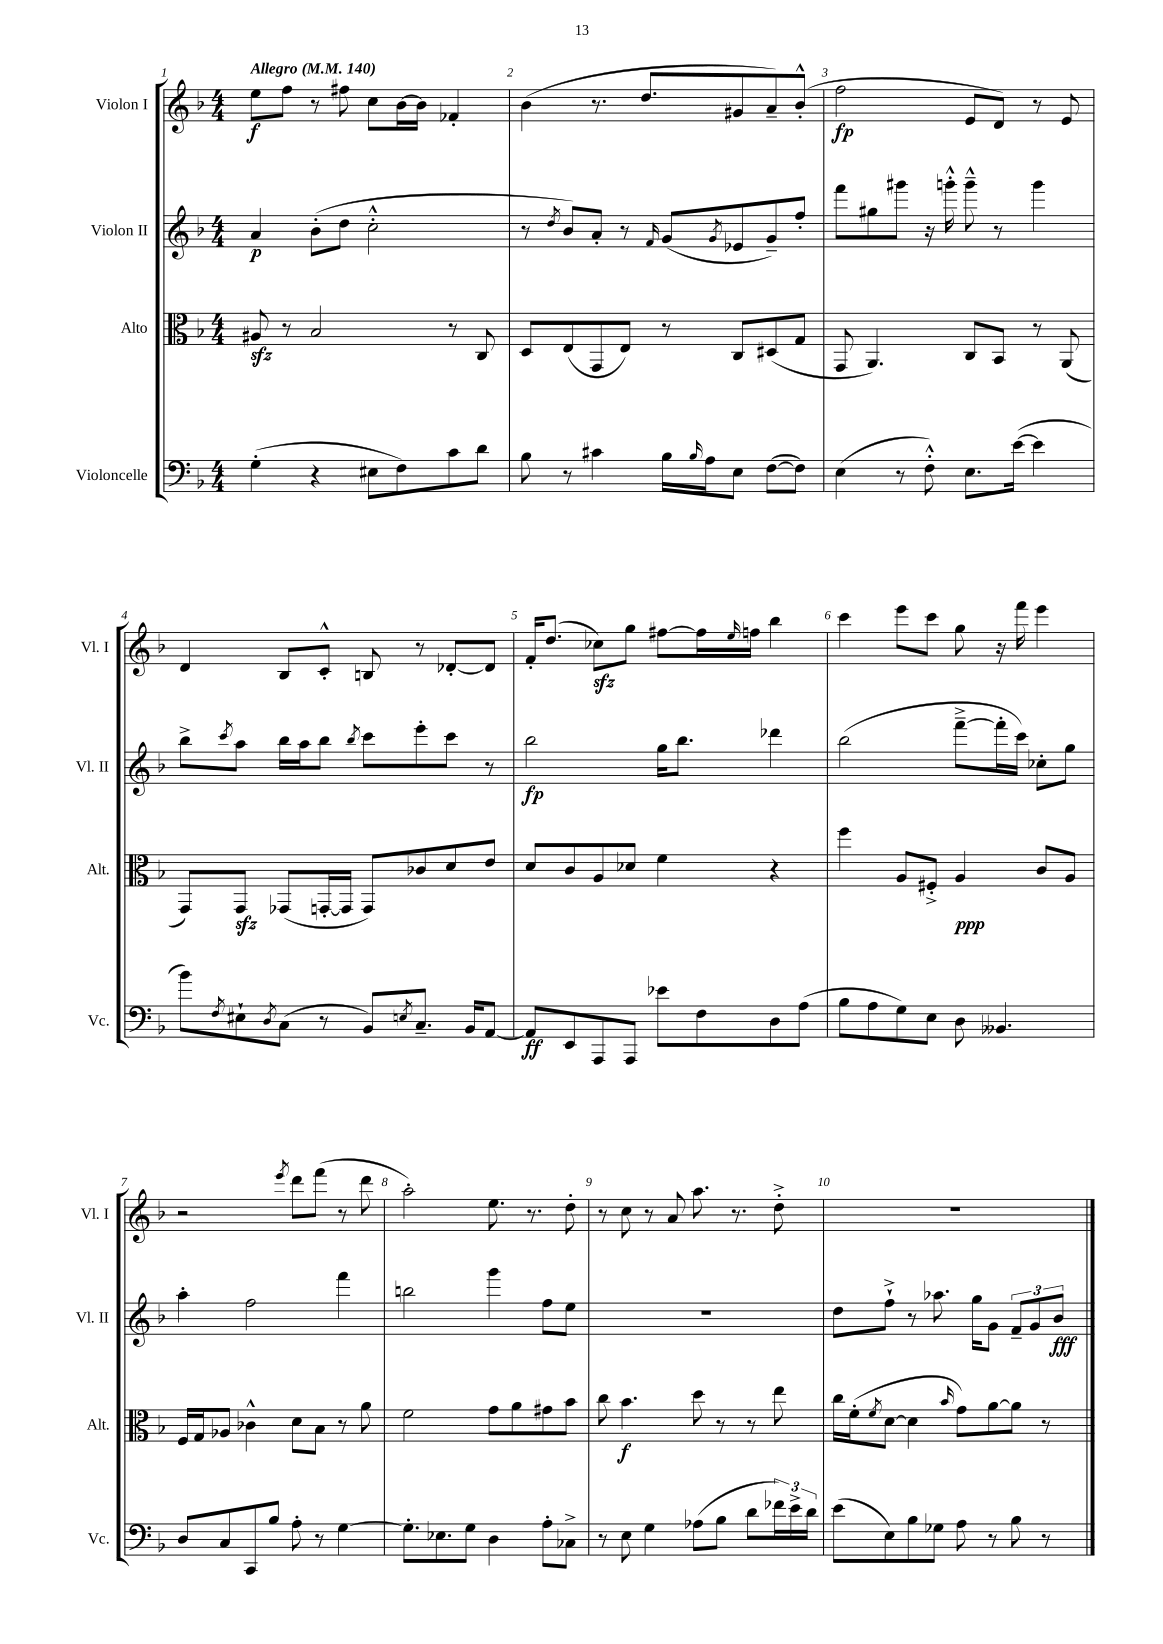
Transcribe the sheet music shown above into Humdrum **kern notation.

**kern	**dynam	**kern	**dynam	**kern	**dynam	**kern	**dynam
*part4	*part4	*part3	*part3	*part2	*part2	*part1	*part1
*staff4	*staff4	*staff3	*staff3	*staff2	*staff2	*staff1	*staff1
*I"Violoncelle	*	*I"Alto	*	*I"Violon II	*	*I"Violon I	*
*I'Vc.	*	*I'Alt.	*	*I'Vl. II	*	*I'Vl. I	*
*clefF4	*	*clefC3	*	*clefG2	*	*clefG2	*
*k[b-]	*	*k[b-]	*	*k[b-]	*	*k[b-]	*
*M4/4	*	*M4/4	*	*M4/4	*	*M4/4	*
*MM140	*	*MM140	*	*MM140	*	*MM140	*
=1	=1	=1	=1	=1	=1	=1	=1
!	!	!	!	!	!	!LO:TX:a:B:t=Allegro	!
(4G'\	.	8A#Xzz/	.	4a/	p	8ee\L	f
.	.	8r	.	.	.	8ff\J	.
4r	.	2B-/	.	(8b-'\L	.	8r	.
.	.	.	.	8dd\J	.	8ff#X\	.
8E#X\L	.	.	.	2cc'^^\	.	8cc\L	.
8F\)	.	.	.	.	.	[16b-\L	.
.	.	.	.	.	.	16b-\JJ]	.
8c\	.	8r	.	.	.	4f-X'/	.
8d\J	.	8C/	.	.	.	.	.
=2	=2	=2	=2	=2	=2	=2	=2
8B-\	.	8D/L	.	8r	.	(4b-\	.
.	.	.	.	8qdd/	.	.	.
8r	.	(8E/	.	8b-/L)	.	.	.
4c#X\	.	8GG/	.	8a'/J	.	8.r	.
.	.	8E/J)	.	8r	.	.	.
.	.	.	.	.	.	8.dd/L	.
.	.	.	.	16qqf/	.	.	.
16B-\LL	.	8r	.	(8g/L	.	.	.
16qqB-/	.	.	.	.	.	.	.
16A\J	.	.	.	.	.	.	.
.	.	.	.	8qg/	.	.	.
8E\J	.	8C/L	.	8e-X/	.	8g#X/	.
([8F\L	.	(8D#X/	.	8g~/)	.	8a~/)	.
8F\J])	.	8G/J	.	8ff'/J	.	(8b-'^^/J	.
=3	=3	=3	=3	=3	=3	=3	=3
(4E\	.	8GG/	.	8fff\L	.	2ff\	fp
.	.	4.AA/)	.	8gg#X\	.	.	.
8r	.	.	.	8ggg#X\J	.	.	.
8F'^^\)	.	.	.	16r	.	.	.
.	.	.	.	16gggn'^^\	.	.	.
8.E\L	.	8C/L	.	8ggg~^^\	.	8e/L	.
.	.	8BB-/J	.	8r	.	8d/J)	.
([16e\Jk	.	.	.	.	.	.	.
4e\]	.	8r	.	4ggg\	.	8r	.
.	.	(8AA/	.	.	.	8e/	.
!!LO:LB:g=z
=4	=4	=4	=4	=4	=4	=4	=4
8b-\L)	.	8GG/L)	.	8bb-^\L	.	4d/	.
8qF/	.	.	.	8qccc/	.	.	.
8E#X`\	.	8GGzz/J	.	8aa\J	.	.	.
8qD/	.	.	.	.	.	.	.
(8C\J	.	(8GG-X/L	.	16bb-\LL	.	8B-/L	.
.	.	.	.	16aa\J	.	.	.
8r	.	[16GGn'/L	.	8bb-\J	.	8c'^^/J	.
.	.	16GG/JJ]	.	.	.	.	.
.	.	.	.	8qbb-/	.	.	.
8BB-/L)	.	8GG/L)	.	8ccc\L	.	8Bn/	.
8qEn/	.	.	.	.	.	.	.
8.C~/J	.	8c-X/	.	8eee'\	.	8r	.
.	.	8d/	.	8ccc\J	.	[8d-X'/L	.
16BB-/KL	.	.	.	.	.	.	.
[8AA/J	.	8e/J	.	8r	.	8d-/J]	.
=5	=5	=5	=5	=5	=5	=5	=5
8AA/L]	ff	8d/L	.	2bb-\	fp	16f'/KL	.
.	.	.	.	.	.	(8.dd/J	.
8EE/	.	8c/	.	.	.	.	.
8AAA/	.	8A/	.	.	.	8cc-Xzz\L)	.
8AAA/J	.	8d-X/J	.	.	.	8gg\J	.
8e-X\L	.	4f\	.	16gg\KL	.	[8ff#X\L	.
.	.	.	.	8.bb-\J	.	.	.
8F\	.	.	.	.	.	16ff#\L]	.
.	.	.	.	.	.	16qqee/	.
.	.	.	.	.	.	16ffn\JJ	.
8D\	.	4r	.	4ddd-X\	.	4bb-\	.
(8A\J	.	.	.	.	.	.	.
=6	=6	=6	=6	=6	=6	=6	=6
8B-\L	.	4ff\	.	(2bb-\	.	4ccc\	.
8A\	.	.	.	.	.	.	.
8G\)	.	8A/L	.	.	.	8eee\L	.
8E\J	.	8F#X'^/J	.	.	.	8ccc\J	.
8D\	.	4A/	ppp	[8fff~^\L	.	8gg\	.
4.BB--X/	.	.	.	16fff'\L]	.	16r	.
.	.	.	.	16ccc\JJ)	.	16fff\	.
.	.	8c/L	.	8cc-X'\L	.	4eee\	.
.	.	8A/J	.	8gg\J	.	.	.
!!LO:LB:g=z
=7	=7	=7	=7	=7	=7	=7	=7
8D/L	.	16F/LL	.	4aa'\	.	2r	.
.	.	16G/J	.	.	.	.	.
8C/	.	8A-X/J	.	.	.	.	.
8CC/	.	4c-X^^\	.	2ff\	.	.	.
8B-/J	.	.	.	.	.	.	.
.	.	.	.	.	.	8qeee/	.
8A'\	.	8d\L	.	.	.	8ddd\L	.
8r	.	8B-\J	.	.	.	(8fff\J	.
[4G\	.	8r	.	4fff\	.	8r	.
.	.	8a\	.	.	.	8ddd\	.
=8	=8	=8	=8	=8	=8	=8	=8
8.G'\L]	.	2f\	.	2bbn\	.	2aa'\)	.
8.E-X\	.	.	.	.	.	.	.
8G\J	.	.	.	.	.	.	.
4D\	.	8g\L	.	4ggg\	.	8.ee\	.
.	.	8a\	.	.	.	.	.
.	.	.	.	.	.	8.r	.
8A'\L	.	8g#X\	.	8ff\L	.	.	.
8C-X^\J	.	8b-\J	.	8ee\J	.	8dd'\	.
=9	=9	=9	=9	=9	=9	=9	=9
8r	.	8cc\	.	1r	.	8r	.
8E\	.	4.b-\	f	.	.	8cc\	.
4G\	.	.	.	.	.	8r	.
.	.	.	.	.	.	8a/	.
(8A-X\L	.	8dd\	.	.	.	8.aa\	.
8B-\J	.	8r	.	.	.	.	.
.	.	.	.	.	.	8.r	.
8d\L	.	8r	.	.	.	.	.
24f-X\L)	.	8ee\	.	.	.	8dd'^\	.
24e^\	.	.	.	.	.	.	.
24d\JJ	.	.	.	.	.	.	.
=10	=10	=10	=10	=10	=10	=10	=10
(8e\L	.	16cc\LL	.	8dd\L	.	1r	.
.	.	(16f'\J	.	.	.	.	.
.	.	8qf/	.	.	.	.	.
8E\)	.	[8d\J	.	8ff`^\J	.	.	.
8B-\	.	4d\]	.	8r	.	.	.
8G-X\J	.	.	.	8.aa-X\	.	.	.
.	.	16qqb-/	.	.	.	.	.
8A\	.	8g\L)	.	.	.	.	.
.	.	.	.	16gg\KL	.	.	.
8r	.	[8a\	.	8g\J	.	.	.
8B-\	.	8a\J]	.	12f~/L	.	.	.
.	.	.	.	12g/	.	.	.
8r	.	8r	.	.	.	.	.
.	.	.	.	12b-/J	fff	.	.
==	==	==	==	==	==	==	==
*-	*-	*-	*-	*-	*-	*-	*-
